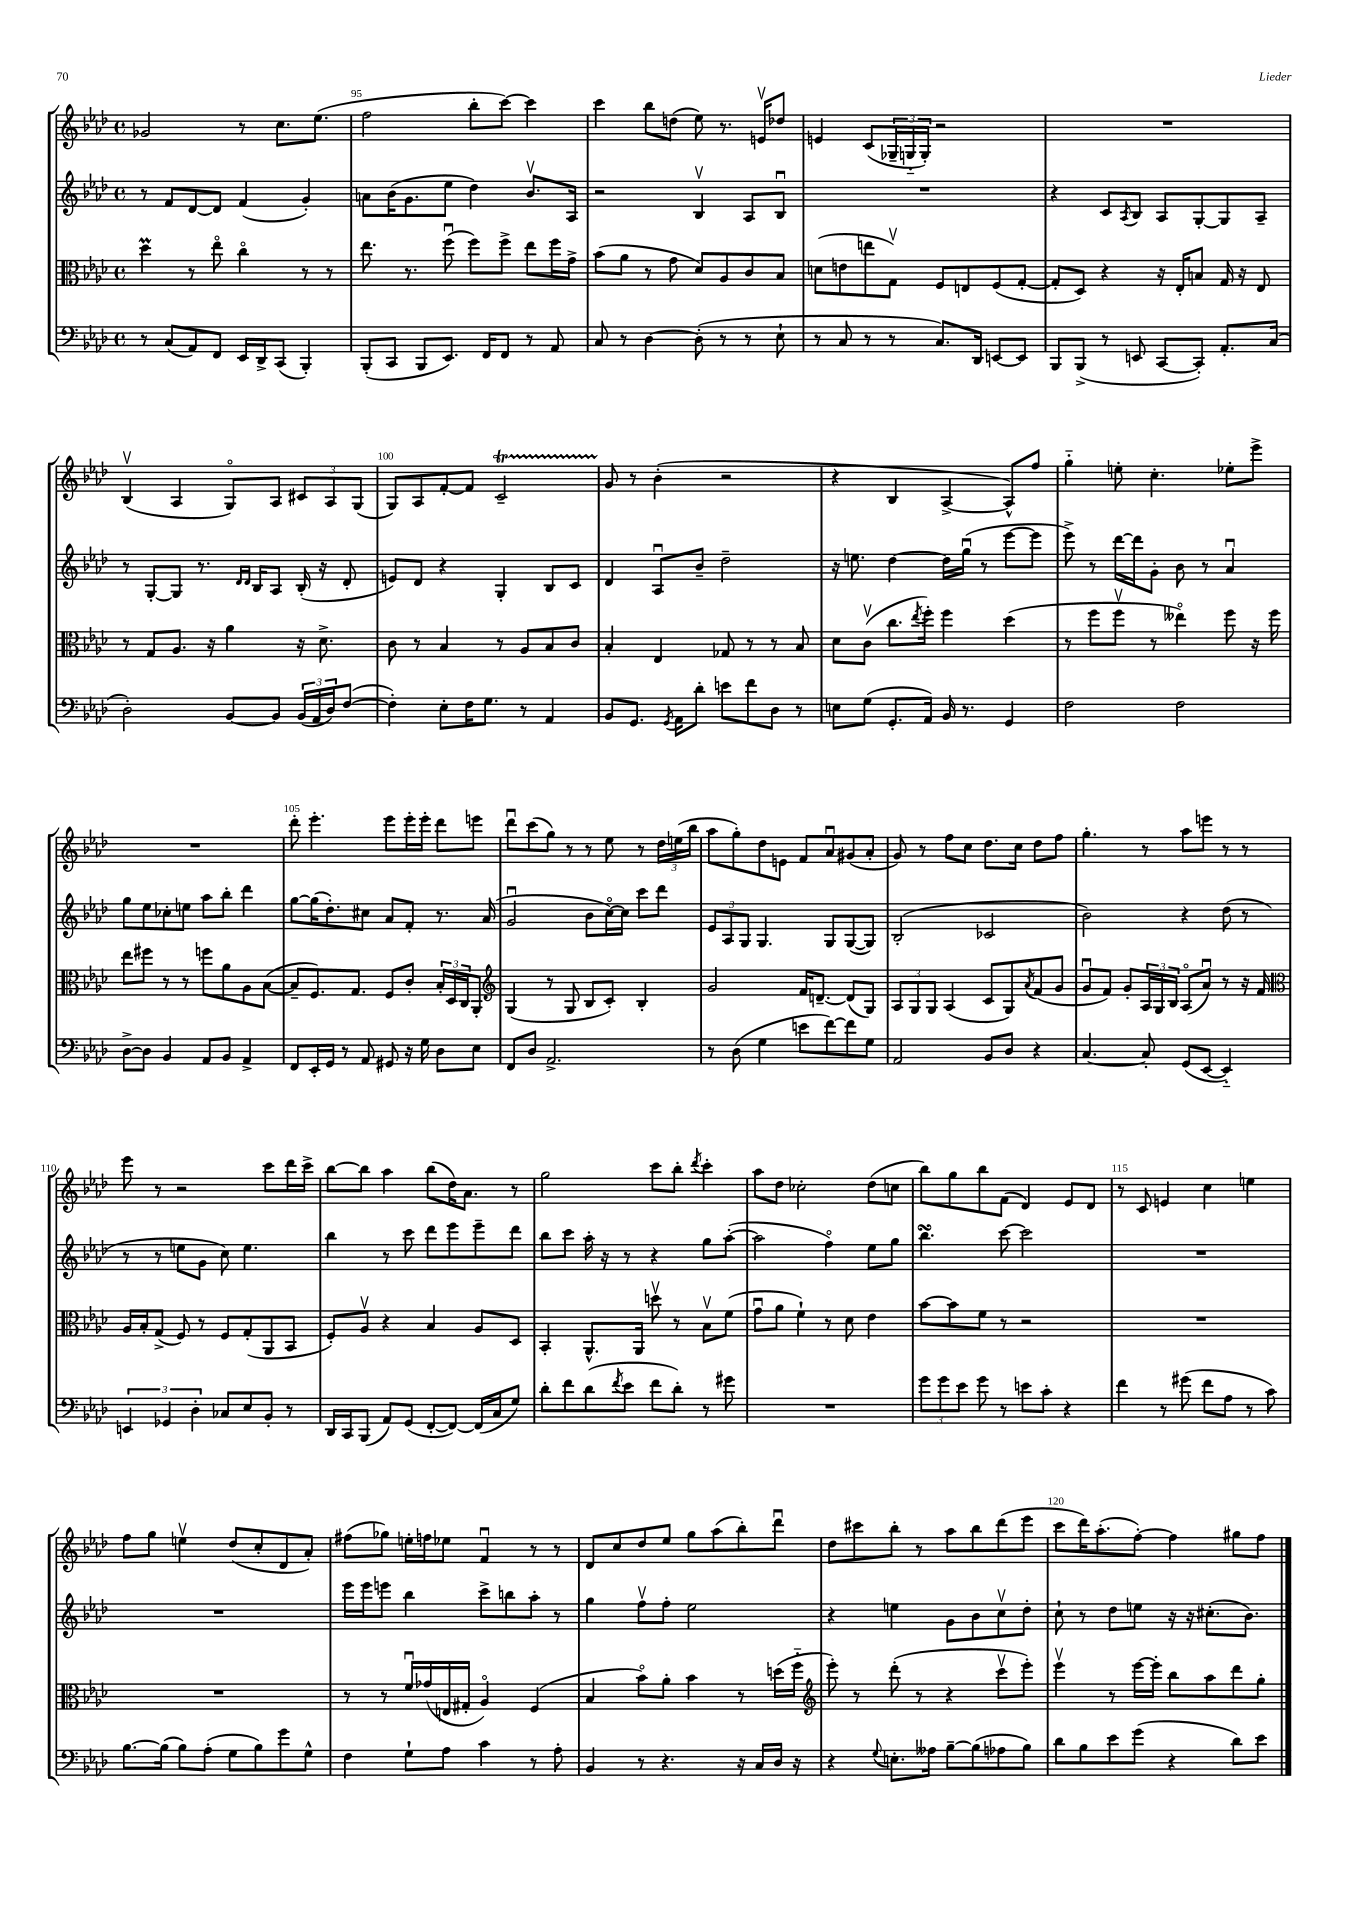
<<
\new StaffGroup <<
\new Staff = "s0" {
    \clef treble \key aes \major \defaultTimeSignature \time 4/4
    ges'2 r8 c''8. ees''8.( |
    f''2 bes''8-. c'''8~) c'''4 |
    c'''4 bes''8 d''8( ees''8) r8. e'16\upbow des''8 |
    e'4 c'8( \tuplet 3/2 { ges16-- g16-_ g16-.) } r2 |
    R1 |
    bes4\upbow( aes4 g8\flageolet) aes8 \tuplet 3/2 { cis'8 aes8 g8( } |
    g8) aes8 f'8~-. f'8 c'2--\startTrillSpan |
    g'8\stopTrillSpan r8 bes'4-.( r2 |
    r4 bes4 aes4~-> aes8-^) f''8 |
    g''4-_ e''8-. c''4.-. ees''8-. ees'''8-> |
    R1 |
    des'''8-. ees'''4.-. ees'''8 ees'''16-. ees'''16-. des'''8 e'''8 |
    des'''8\downbow c'''8( g''8) r8 r8 ees''8 r8 \tuplet 3/2 { des''16 e''16( bes''16 } |
    aes''8 g''8-.) des''8 e'8 f'8 aes'8\downbow gis'8( aes'8-. |
    g'8) r8 f''8 c''8 des''8. c''16 des''8 f''8 |
    g''4.-. r8 aes''8 e'''8 r8 r8 |
    ees'''8 r8 r2 c'''8 des'''16 c'''16-> |
    bes''8~ bes''8 aes''4 bes''8( des''16) aes'8. r8 |
    g''2 c'''8 bes''8-. \acciaccatura { des'''8 } c'''4-. |
    aes''8 des''8 ces''2-. des''8( c''8 |
    bes''8) g''8 bes''8 f'8( des'4) ees'8 des'8 |
    r8 c'8 e'4 c''4 e''4 |
    f''8 g''8 e''4\upbow des''8( c''8-. des'8 aes'8-.) |
    fis''8( ges''8) e''16-. f''16 ees''8 f'4\downbow r8 r8 |
    des'8 c''8 des''8 ees''8 g''8 aes''8( bes''8-.) des'''8\downbow |
    des''8 cis'''8 bes''8-. r8 aes''8 bes''8 des'''8( ees'''8 |
    c'''8 des'''16) aes''8.-.( f''8~-.) f''4 gis''8 f''8 \bar "|." |
}
\new Staff = "s1" {
    \clef treble \key aes \major \defaultTimeSignature \time 4/4
    r8 f'8 des'8~ des'8 f'4( g'4-.) |
    a'8 bes'16( g'8. ees''8 des''4) bes'8.\upbow aes16 |
    r2 bes4\upbow aes8 bes8\downbow |
    R1 |
    r4 c'8 \acciaccatura { aes8 } bes8 aes8 g8~-. g8 aes8-- |
    r8 g8~-. g8 r8. \grace { des'16 des'16 } bes16 aes8 bes16-.( r16 des'8-. |
    e'8) des'8 r4 g4-. bes8 c'8 |
    des'4 aes8\downbow bes'8-- des''2-- |
    r16 e''8. des''4~ des''16 g''16\downbow( r8 ees'''8~ ees'''8 |
    ees'''8->) r8 des'''16~ des'''16 g'8-. bes'8 r8 aes'4\downbow |
    g''8 ees''8 ces''8-. e''8 aes''8 bes''8-. des'''4 |
    g''8~ g''16( des''8.-.) cis''8 aes'8 f'8-. r8. aes'16( |
    g'2\downbow bes'8 c''16~\flageolet) c''16 c'''8 des'''8 |
    \tuplet 3/2 { ees'8 aes8 g8 } g4. g8 g8~( g8) |
    bes2-.( ces'2 |
    bes'2) r4 des''8( r8 |
    r8 r8 e''8 g'8 c''8) e''4. |
    bes''4 r8 c'''8 des'''8 ees'''8 ees'''8-- des'''8 |
    bes''8 c'''8 aes''16-. r16 r8 r4 g''8 aes''8~-.( |
    aes''2 f''4\flageolet) ees''8 g''8 |
    bes''4.\turn c'''8~ c'''2 |
    R1 |
    R1 |
    ees'''16 ees'''16 e'''8 bes''4 c'''8-> b''8 aes''8-. r8 |
    g''4 f''8\upbow f''8-. ees''2 |
    r4 e''4 g'8 bes'8 c''8\upbow des''8-. |
    c''8-! r8 des''8 e''8 r16 r16 cis''8.-.( bes'8.) \bar "|." |
}
\new Staff = "s2" {
    \clef alto \key aes \major \defaultTimeSignature \time 4/4
    des''4\prall r8 ees''8\flageolet c''4\flageolet r8 r8 |
    ees''8. r8. f''8\downbow( f''8) f''8-> ees''8 f''16 g'16-> |
    bes'8( aes'8 r8 g'8 des'8) aes8 c'8 bes8 |
    d'8( e'8 e''8 g8\upbow) f8 e8 f8( g8~-. |
    g8-. des8) r4 r16 ees16-. b8 g16 r16 ees8 |
    r8 g8 aes8. r16 aes'4 r16 des'8.-> |
    c'8 r8 bes4 r8 aes8 bes8 c'8 |
    bes4-. ees4 ges8 r8 r8 bes8 |
    des'8 c'8\upbow( c''8. \acciaccatura { ees''8 } f''16-.) f''4 des''4( |
    r8 f''8 f''8\upbow r8 eeses''4\flageolet) f''8 r16 f''16 |
    ees''8 fis''8 r8 r8 f''8 aes'8 aes8 bes8~( |
    bes8-- f8.) g8. f8 c'8-. \tuplet 3/2 { bes16-. des16 c16 } aes,8-. |
    \clef treble g4( r8 g8 bes8 c'8-.) bes4-. |
    g'2 f'16 d'8.~-- d'8( g8) |
    \tuplet 3/2 { aes8 g8 g8 } aes4( c'8 g8) \acciaccatura { aes'8 } f'8( g'8 |
    g'8\downbow f'8) g'8-. \tuplet 3/2 { aes16 g16 bes16 } aes8\flageolet( aes'8\downbow) r8 r16 f'16 |
    \clef alto aes16 bes16-. g8->( f8) r8 f8 g8-.( aes,8 bes,8 |
    f8-.) aes8\upbow r4 bes4 aes8 des8 |
    bes,4-. aes,8.-^ aes,16 d''8\upbow r8 bes8\upbow f'8( |
    g'8\downbow aes'8 f'4-!) r8 des'8 ees'4 |
    bes'8~ bes'8 f'8 r8 r2 |
    R1 |
    R1 |
    r8 r8 f'16\downbow ges'16( e16 gis16-. aes4\flageolet) f4( |
    bes4 bes'8\flageolet) aes'8-. bes'4 r8 d''16( f''16-_ |
    \clef treble ees'''8-.) r8 des'''8-.( r8 r4 c'''8\upbow ees'''8-.) |
    ees'''4\upbow r8 ees'''16~ ees'''16-. bes''8 aes''8 des'''8 g''8-. \bar "|." |
}
\new Staff = "s3" {
    \clef bass \key aes \major \defaultTimeSignature \time 4/4
    r8 c8( aes,8) f,8 ees,16 des,16-> c,8( bes,,4-.) |
    bes,,8-.( c,8 bes,,8 ees,8.) f,16 f,8 r8 aes,8 |
    c8 r8 des4~ des8-.( r8 r8 ees8-! |
    r8 c8 r8 r8 c8.) des,16 e,8~ e,8 |
    bes,,8 bes,,8->( r8 e,8 c,8~ c,8-.) aes,8.-. c16( |
    des2-.) bes,8~ bes,8 \tuplet 3/2 { bes,16( aes,16 des16) } f8~( |
    f4-.) ees8-. f16 g8. r8 aes,4 |
    bes,8 g,8. \acciaccatura { g,8 } aes,16 des'8-. e'8 f'8 des8 r8 |
    e8 g8( g,8.-. aes,16) bes,16 r8. g,4 |
    f2 f2 |
    des8~-> des8 bes,4 aes,8 bes,8 aes,4-> |
    f,8 ees,16-. g,16 r8 aes,8 gis,8 r16 g16 des8 ees8 |
    f,8 des8 aes,2.-> |
    r8 des8( g4 e'8 f'8~) f'8 g8 |
    aes,2 bes,8 des8 r4 |
    c4.~ c8-. g,8( ees,8~ ees,4-_) |
    \tuplet 3/2 { e,4 ges,4 des4-. } ces8 ees8 bes,8-. r8 |
    des,16 c,16 bes,,8( aes,8) g,8( f,8~-. f,8~) f,16( c16 g8) |
    des'8-. f'8 des'8( \acciaccatura { f'8 } ees'8 f'8 des'8-.) r8 gis'8 |
    R1 |
    \tuplet 3/2 { g'8 g'8 ees'8 } g'8 r8 e'8 c'8-. r4 |
    f'4 r8 gis'8( f'8 aes8 r8 c'8) |
    bes8.~ bes16( bes8) aes8-.( g8 bes8) g'8 g8-^ |
    f4 g8-! aes8 c'4 r8 aes8-. |
    bes,4 r8 r4. r16 c16 des16 r16 |
    r4 \appoggiatura { g8 } e8.-. aeses16 bes8~-- bes8( aes8 bes8) |
    des'8 bes8 ees'8 g'8( r4 des'8) ees'8 \bar "|." |
}
>>
>>
\layout { \context { \Score currentBarNumber = #94 \override BarNumber.break-visibility = ##(#f #t #t) barNumberVisibility = #(every-nth-bar-number-visible 5) } }
